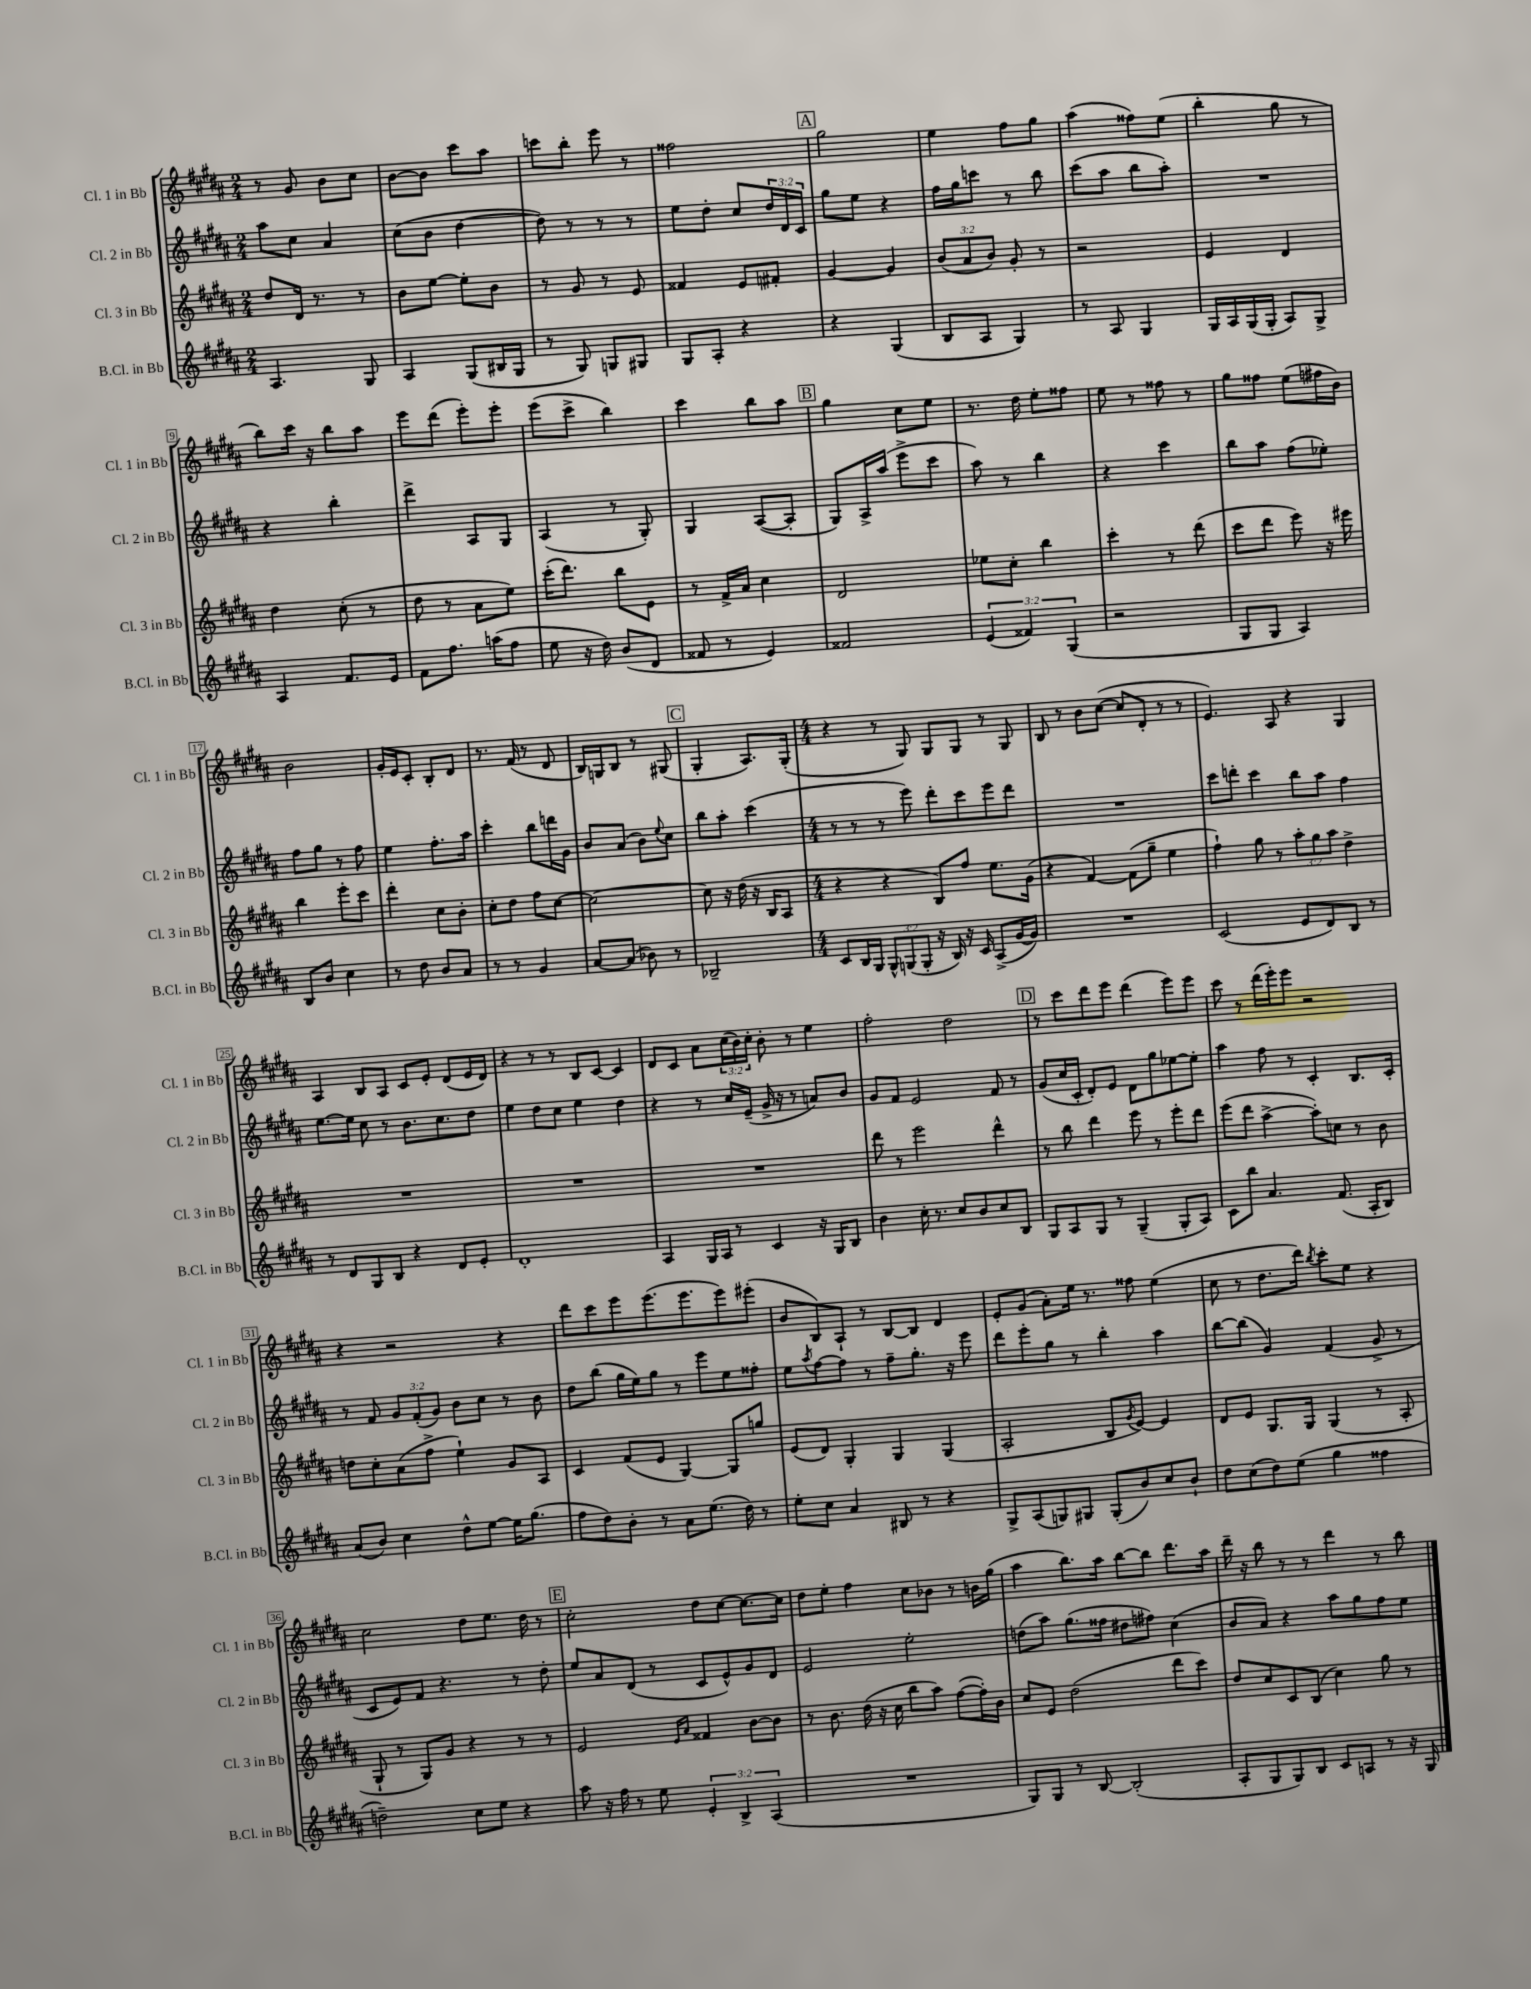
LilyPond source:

<<
\new StaffGroup <<
\new Staff = "s0" \with { instrumentName = "Cl. 1 in Bb" shortInstrumentName = "Cl. 1 in Bb" } {
    \clef treble \key b \major \numericTimeSignature \time 2/4 \override Staff.TupletNumber.text = #tuplet-number::calc-fraction-text
    r8 gis'8 b'8 cis''8 |
    b'8~ b'8 cis'''8 ais''8 |
    c'''8 b''8-. e'''8 r8 |
    fisis''2 |
    \mark \markup { \box "A" } gis''2 |
    e''4 fis''8 gis''8 |
    ais''4( fisis''8) e''8( |
    b''4-. gis''8 r8 |
    b''8) cis'''16 r16 b''8 ais''8 |
    e'''8 dis'''8( e'''8-.) e'''8-. |
    e'''8( cis'''8-> b''4) |
    cis'''4 b''8 ais''8 |
    \mark \markup { \box "B" } gis''4 cis''8 e''8 |
    r8. dis''16 e''8-. fisis''8 |
    e''8 r8 fisis''8 r8 |
    gis''8 fisis''8 e''8( fis''16 b'16) |
    b'2 |
    gis'16-. e'16 cis'8-. b8-. dis'8 |
    r8. fis'16( r8 dis'8 |
    b16) g16 b8 r8 gis8( |
    \mark \markup { \box "C" } gis4-. ais8.) gis16-.( |
    \numericTimeSignature \time 4/4 r4 r8 gis8) gis8 gis8 r8 gis8 |
    b8 r8 b'8 cis''8~( cis''8 dis'8-. r8 r8 |
    e'4.) ais8 r4 gis4 |
    ais4 b8 ais8 cis'8 e'8-. dis'8( e'16 dis'16) |
    r4 r8 r8 b8 cis'8~ cis'4 |
    dis'8 cis'8 ais'8 \tuplet 3/2 { cis''16( b'16) cis''16-. } b'8-. r8 e''4 |
    fis''2-. dis''2 |
    \mark \markup { \box "D" } r8 cis'''8 dis'''8 e'''8 dis'''4( e'''8) e'''8 |
    cis'''8 r8 dis'''16( e'''16-.) e'''8 r2 |
    r4 r2 r4 |
    dis'''8 cis'''8 e'''8 e'''8.( e'''8. e'''8) eis'''8-.( |
    b'8 b8) ais8-! r8 b8~ b8 dis'4 |
    e'8-. gis'8( ais'8-.) e''16 r8. fisis''8 e''4( |
    cis''8 r8 dis''8. dis'''16) \acciaccatura { b''8 } cis'''8-. e''8 r4 |
    cis''2 dis''8 e''8. dis''16 r8 |
    \mark \markup { \box "E" } cis''2-. dis''8 cis''8~ cis''8.~ cis''16 |
    dis''8 e''8-. fis''4 cis''8 bes'8 r8 b'16 gis''16( |
    ais''4 b''8.) ais''16 b''8~ b''8 dis'''8. ais''16 |
    dis'''16-- r16 b''8 r8 r8 dis'''4 r8 b''8 \bar "|." |
}
\new Staff = "s1" \with { instrumentName = "Cl. 2 in Bb" shortInstrumentName = "Cl. 2 in Bb" } {
    \clef treble \key b \major \numericTimeSignature \time 2/4 \override Staff.TupletNumber.text = #tuplet-number::calc-fraction-text
    ais''8 cis''8 ais'4 |
    cis''8( b'8 dis''4~ |
    dis''8) r8 r8 r8 |
    e''8 dis''8-. cis''8 \tuplet 3/2 { dis''16 dis'16 cis'16 } |
    \mark \markup { \box "A" } gis''8 e''8 r4 |
    fis''16 gis''16 c'''8 r8 b''8 |
    cis'''8( ais''8 b''8 ais''8-.) |
    R2 |
    r4 b''4-. |
    dis'''4-> ais8 gis8 |
    ais4( r8 gis8-.) |
    gis4 ais8~( ais8-. |
    \mark \markup { \box "B" } gis8) ais16-> ais''16( e'''8-> cis'''8 |
    ais''8) r8 b''4 |
    r4 cis'''4 |
    b''8 ais''8 fis''8( ees''8-.) |
    fis''8 gis''8 r8 fis''8 |
    e''4 fis''8.-. ais''16 |
    cis'''4-. b''8 d'''16 gis'16 |
    b'8 ais'8( b'8) \appoggiatura { e''8 } cis''8 |
    \mark \markup { \box "C" } b''8 ais''8-. cis'''4( |
    \numericTimeSignature \time 4/4 r8 r8 r8 e'''8) dis'''8-. cis'''8 e'''8 dis'''8 |
    R1 |
    cis'''8 d'''8-. cis'''4 b''8 ais''8 fis''4 |
    e''8.~ e''16 cis''8 r8 b'8. cis''8. dis''8 |
    e''4 dis''8 cis''8 e''4 dis''4 |
    r4 r8 cis''16 e'16--( gis'16-> r16 r8 a'8) b'8 |
    gis'8 fis'8 e'2 fis'8 r8 |
    \mark \markup { \box "D" } gis'8( cis''16 cis'16-. dis'8-.) e'8 dis'8 gis''8 ees''8~ ees''8-. |
    ais''4 fis''8 r8 cis'4-. b8. cis'16-. |
    r8 fis'8 \tuplet 3/2 { gis'8 fis'8-.( gis'8) } b'8 cis''8 r8 b'8 |
    dis''8 b''8( gis''16 e''16) gis''8 r8 e'''8 e''8 fisis''8-. |
    e''8 \acciaccatura { ais''8 } fis''8~ fis''8 r8 fis''8-- gis''8.-. r16 e'''8 |
    dis'''8 e'''8-. gis''8 r8 b''4-. ais''4 |
    b''8~ b''8( gis'4) fis'4( gis'8-> r8 |
    cis'8 e'8) fis'8 r4. r8 dis''8-. |
    \mark \markup { \box "E" } e''8 ais'8 dis'8( r8 cis'8 e'8-^) gis'8 dis'8 |
    e'2 e''2-. |
    d''8( ais''8) gis''8.( fisis''16 dis''8 fis''8) cis''4( |
    b'8 ais'8) r4 ais''8 gis''8 fis''8 e''8 \bar "|." |
}
\new Staff = "s2" \with { instrumentName = "Cl. 3 in Bb" shortInstrumentName = "Cl. 3 in Bb" } {
    \clef treble \key b \major \numericTimeSignature \time 2/4 \override Staff.TupletNumber.text = #tuplet-number::calc-fraction-text
    dis''8 dis'16 r8. r8 |
    b'8 e''8~ e''8-. b'8 |
    r8 gis'8 r8 e'8 |
    fisis'4 e'8 fis'8-. |
    \mark \markup { \box "A" } gis'4~ gis'4 |
    \tuplet 3/2 { b'8( ais'8 b'8) } gis'8-. r8 |
    r2 |
    e'4 dis'4 |
    dis''4 cis''8-.( r8 |
    dis''8 r8 ais'8 e''8) |
    cis'''16-.( dis'''8.) b''8 e'8 |
    r8 fis'16-> ais'16 cis''4 |
    \mark \markup { \box "B" } dis'2 |
    ees''8 cis''8-. b''4 |
    cis'''4-. r8 dis'''8( |
    cis'''8 dis'''8 e'''8) r16 eis'''16 |
    b''4 e'''8-. cis'''8 |
    dis'''4-. cis''8 b'8-. |
    cis''8-. dis''8 fis''8 cis''8~ |
    cis''2~ |
    \mark \markup { \box "C" } cis''8 r16 dis''16( r16 b16 ais8 |
    \numericTimeSignature \time 4/4 r4 r4 b8) fis''8 e''8. gis'16( |
    r4 fis'4~) fis'8( gis''8-- e''4 |
    fis''4-!) gis''8 r8 \tuplet 3/2 { ais''8-. gis''8 ais''8 } dis''4-> |
    R1 |
    R1 |
    R1 |
    dis'''8 r8 e'''2 dis'''4-^ |
    \mark \markup { \box "D" } r8 b''8 dis'''4 e'''8 r8 e'''8-. dis'''8 |
    e'''8( dis'''8 ais''4~-> ais''8-.) c''8 r8 b'8 |
    d''8 cis''8-. ais'8( fis''8-> e''4-!) gis'8 ais8 |
    cis'4 fis'8( e'8 gis4~) gis8 g''8 |
    e'8( dis'8) gis4-. gis4 gis4( |
    ais2-. b8 \acciaccatura { gis'8 } e'8~) e'4 |
    dis'8 e'8 gis8. gis16 gis4( r8 ais8-. |
    gis8-! r8 gis8) gis'8 r4 r8 r8 |
    \mark \markup { \box "E" } e'2 \grace { e'16 ais'16 } fisis'4 b'8~ b'8 |
    r8 b'8. dis''16( r16 cis''16 b''8 ais''8) fis''8~( fis''16-.) b'16 |
    cis''8 e'8 dis''2( dis'''8 cis'''8) |
    dis''8 cis''8 cis'8 b8( cis''4) gis''8 r8 \bar "|." |
}
\new Staff = "s3" \with { instrumentName = "B.Cl. in Bb" shortInstrumentName = "B.Cl. in Bb" } {
    \clef treble \key b \major \numericTimeSignature \time 2/4 \override Staff.TupletNumber.text = #tuplet-number::calc-fraction-text
    ais4. gis8 |
    ais4 gis8( bis16 gis16 |
    r8 gis8) g8 gis8 |
    gis8 ais8-. r4 |
    \mark \markup { \box "A" } r4 gis4( |
    b8 ais8 gis4) |
    r8 ais8 gis4 |
    gis16 ais16 gis16( gis16-. ais8) gis8-> |
    ais4 fis'8. e'16 |
    fis'8 fis''8. a''16( fis''8 |
    e''8 r16 dis''16) b'8( dis'8 |
    fisis'8 r8 e'4) |
    \mark \markup { \box "B" } fisis'2 |
    \tuplet 3/2 { e'4( fisis'4) gis4( } |
    r2 |
    gis8 gis8 ais4) |
    b8 b'8 cis''4 |
    r8 dis''8 b'8 ais'8 |
    r8 r8 gis'4 |
    ais'8~ ais'8( bes'8) r8 |
    \mark \markup { \box "C" } bes2-- |
    \numericTimeSignature \time 4/4 cis'8 b16 gis16 \tuplet 3/2 { gis8-^ g8( g8-. } r16 b16) r16 cis'16 ais8->( gis'16~ gis'16) |
    R1 |
    cis'2( e'8 dis'8) b8 r8 |
    r8 dis'8 gis8 b8 r4 dis'8 e'8-. |
    dis'1-. |
    ais4 gis16 ais16 r8 cis'4 r16 gis16 b8 |
    b'4 cis''16-. r8. cis''8 b'8 cis''8 b8 |
    \mark \markup { \box "D" } gis8 ais8 gis8 r8 gis4--( gis8-. ais8) |
    cis'8 b''8 ais'4. fis'8.( ais16-. b8) |
    ais'8( b'8) cis''4 dis''8-^ e''8~ e''16 gis''8.( |
    fis''8 dis''8) b'8-. r8 ais'8 e''8.( dis''16) r8 |
    e''8-. cis''8 ais'4 bis8 r8 r4 |
    gis8-> ais8( g8) gis8 gis8-.( b'8) cis''8 b'8-! |
    dis''8 cis''8( dis''8) e''8( gis''4 fisis''4 |
    d''2--) cis''8 e''8 r4 |
    \mark \markup { \box "E" } ais''8 r16 fis''16 r8 e''8 \tuplet 3/2 { e'4-. b4-> ais4( } |
    R1 |
    gis8) gis8 r8 b8~ b2-.( |
    ais8-. gis8 gis8) b8 cis'8 a8 r8 r16 gis16 \bar "|." |
}
>>
>>
\layout { \context { \Score \override BarNumber.stencil = #(make-stencil-boxer 0.1 0.3 ly:text-interface::print) } }
